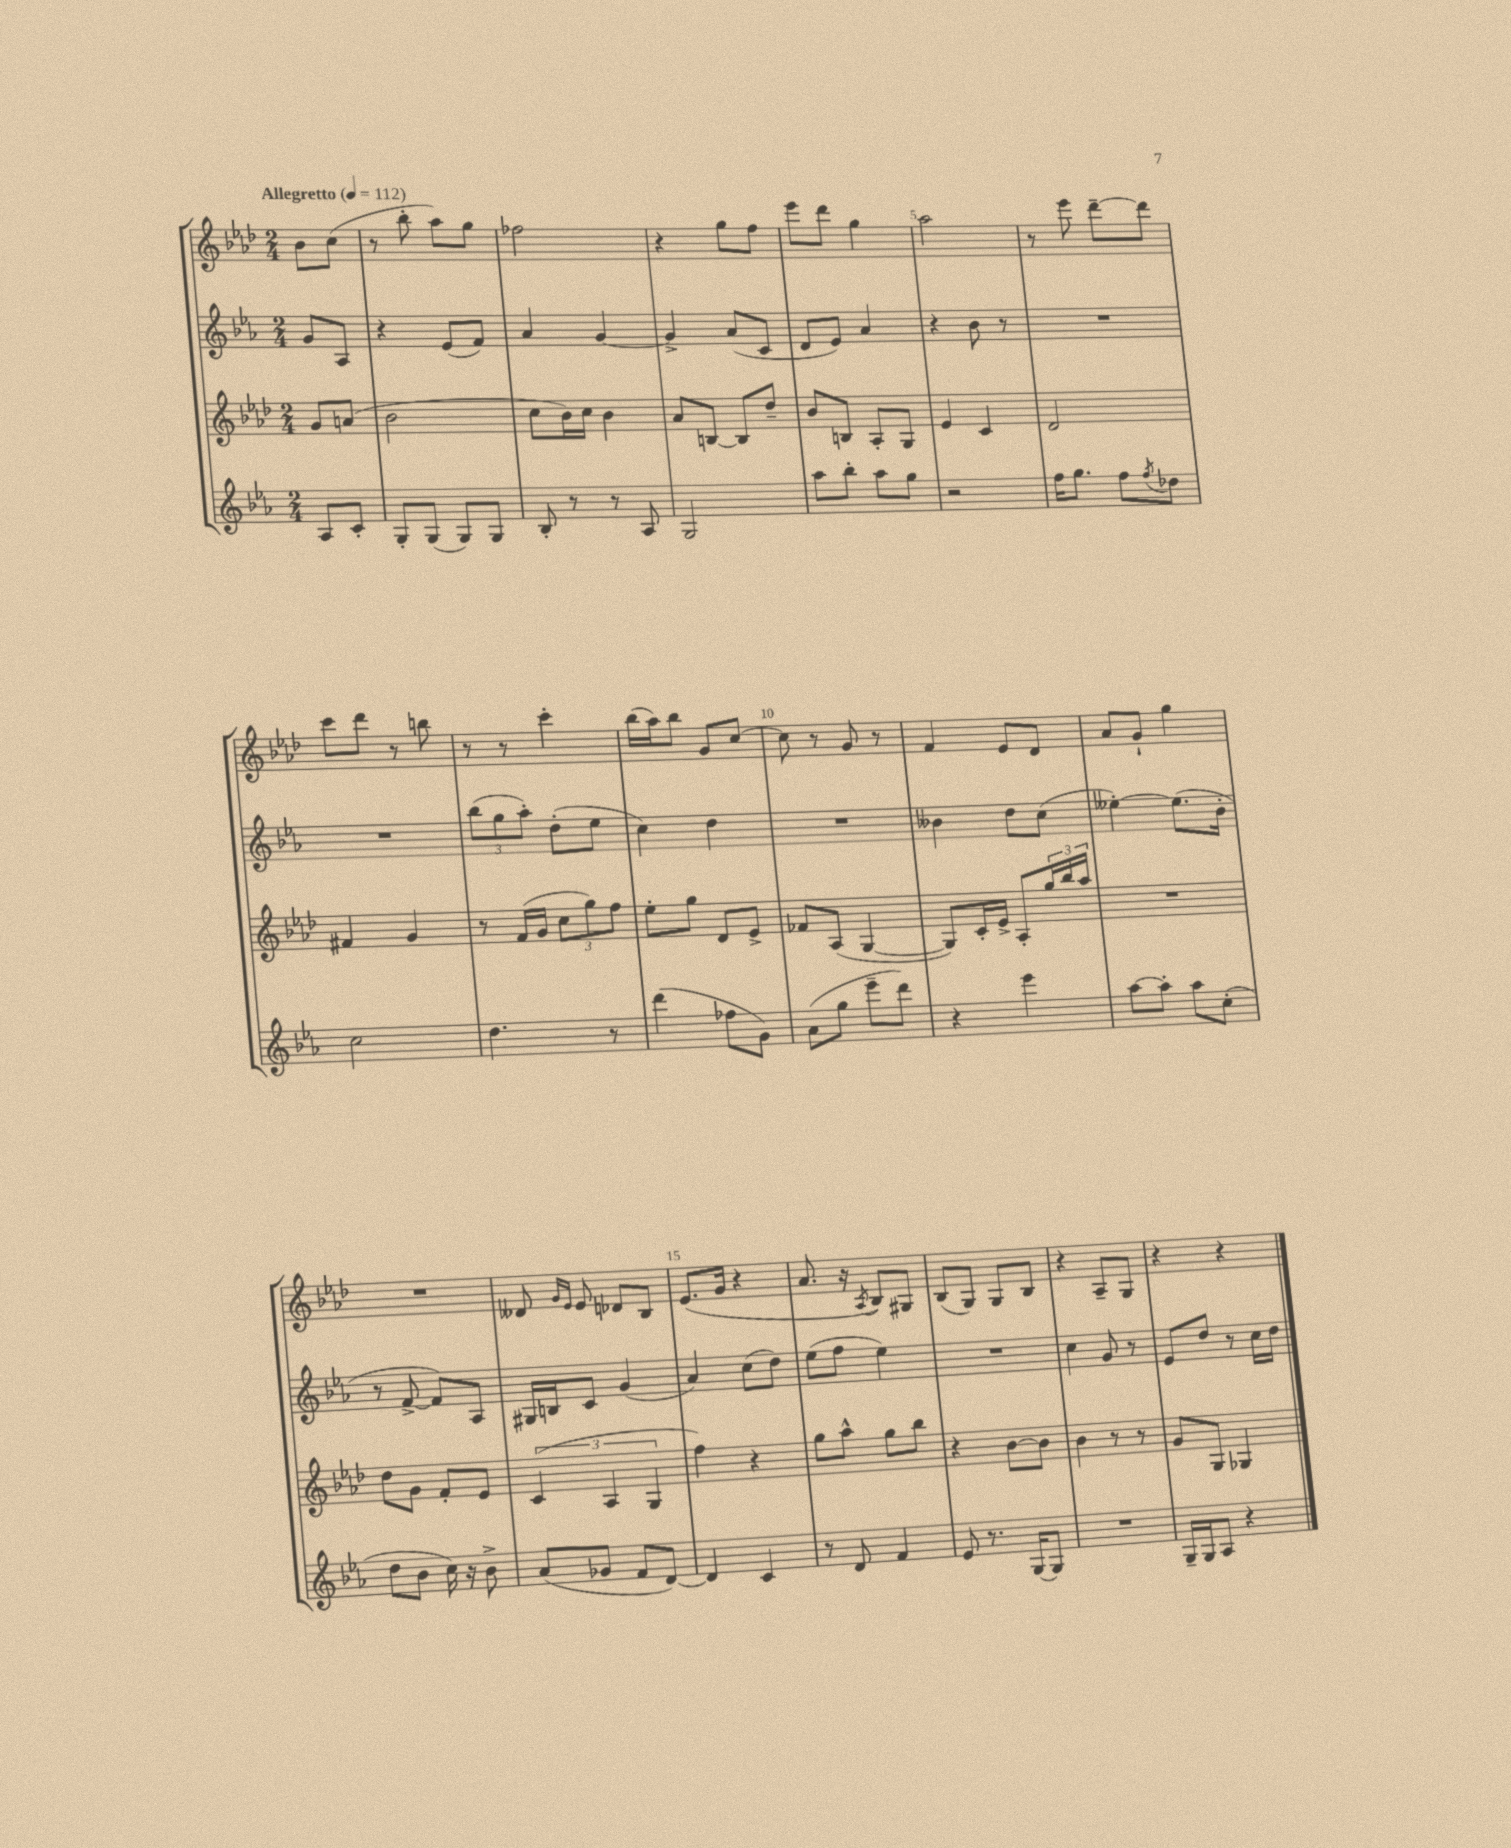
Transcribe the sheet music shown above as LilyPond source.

<<
\new StaffGroup <<
\new Staff = "s0" {
    \clef treble \key aes \major \numericTimeSignature \time 2/4 \partial 4 \tempo "Allegretto" 4 = 112
    bes'8 c''8( |
    r8 bes''8-. aes''8) g''8 |
    fes''2 |
    r4 g''8 f''8 |
    ees'''8 des'''8 g''4 |
    aes''2 |
    r8 ees'''8 des'''8~-- des'''8 |
    c'''8 des'''8 r8 b''8 |
    r8 r8 c'''4-. |
    bes''16( aes''16) bes''8 g'8 c''8~ |
    c''8 r8 g'8 r8 |
    f'4 ees'8 des'8 |
    aes'8 g'8-! g''4 |
    R2 |
    deses'8 \grace { g'16 ees'16 } ees'8 des'8 bes8 |
    ees'8.( g'16 r4 |
    aes'8. r16 \acciaccatura { aes8 } bes8) gis8 |
    bes8( g8) g8 bes8 |
    r4 aes8-- g8 |
    r4 r4 \bar "|." |
}
\new Staff = "s1" {
    \clef treble \key ees \major \numericTimeSignature \time 2/4 \partial 4
    g'8 aes8 |
    r4 ees'8( f'8) |
    aes'4 g'4~ |
    g'4-> aes'8( c'8 |
    d'8 ees'8) aes'4 |
    r4 bes'8 r8 |
    R2 |
    R2 |
    \tuplet 3/2 { bes''8( g''8 aes''8-.) } d''8-.( ees''8 |
    c''4) d''4 |
    R2 |
    beses'4 d''8 c''8( |
    eeses''4~-.) eeses''8.( bes'16-. |
    r8 f'8~-> f'8) aes8 |
    gis16 b16 c'8 g'4( |
    aes'4) c''8( d''8) |
    ees''8( f''8 ees''4) |
    R2 |
    c''4 g'8 r8 |
    ees'8 d''8 r8 c''16 d''16 \bar "|." |
}
\new Staff = "s2" {
    \clef treble \key aes \major \numericTimeSignature \time 2/4 \partial 4
    g'8 a'8( |
    bes'2 |
    c''8 bes'16) c''16 bes'4 |
    aes'8 b8~ b8 des''8-- |
    bes'8 b8 aes8-. g8 |
    ees'4 c'4 |
    des'2 |
    fis'4 g'4 |
    r8 f'16( g'16 \tuplet 3/2 { c''8 g''8) f''8 } |
    ees''8-. g''8 des'8 ees'8-> |
    fes'8 aes8( g4~ |
    g8) c'16-. ees'16-> aes8-. \tuplet 3/2 { g''16 bes''16 aes''16 } |
    R2 |
    des''8 g'8 f'8-. ees'8 |
    \tuplet 3/2 { c'4( aes4 g4 } |
    f''4) r4 |
    g''8 aes''8-^ g''8 bes''8 |
    r4 bes'8~ bes'8 |
    bes'4 r8 r8 |
    g'8 g8 ges4 \bar "|." |
}
\new Staff = "s3" {
    \clef treble \key ees \major \numericTimeSignature \time 2/4 \partial 4
    aes8 c'8-. |
    g8-. g8( g8) g8 |
    bes8-. r8 r8 aes8 |
    g2 |
    aes''8 bes''8-. aes''8 g''8 |
    r2 |
    f''16 g''8. f''8 \acciaccatura { f''8 } des''8 |
    c''2 |
    d''4. r8 |
    d'''4( fes''8 g'8) |
    aes'8( g''8 ees'''8-- d'''8) |
    r4 ees'''4 |
    aes''8~ aes''8-. aes''8 c''8-.( |
    d''8 bes'8 c''16) r16 bes'8-> |
    aes'8( ges'8 f'8 d'8~) |
    d'4 c'4 |
    r8 d'8 f'4 |
    ees'8 r8. g16~ g8 |
    R2 |
    g16-- g16 aes8 r4 \bar "|." |
}
>>
>>
\layout { \context { \Score \override BarNumber.break-visibility = ##(#f #t #t) barNumberVisibility = #(every-nth-bar-number-visible 5) } }
